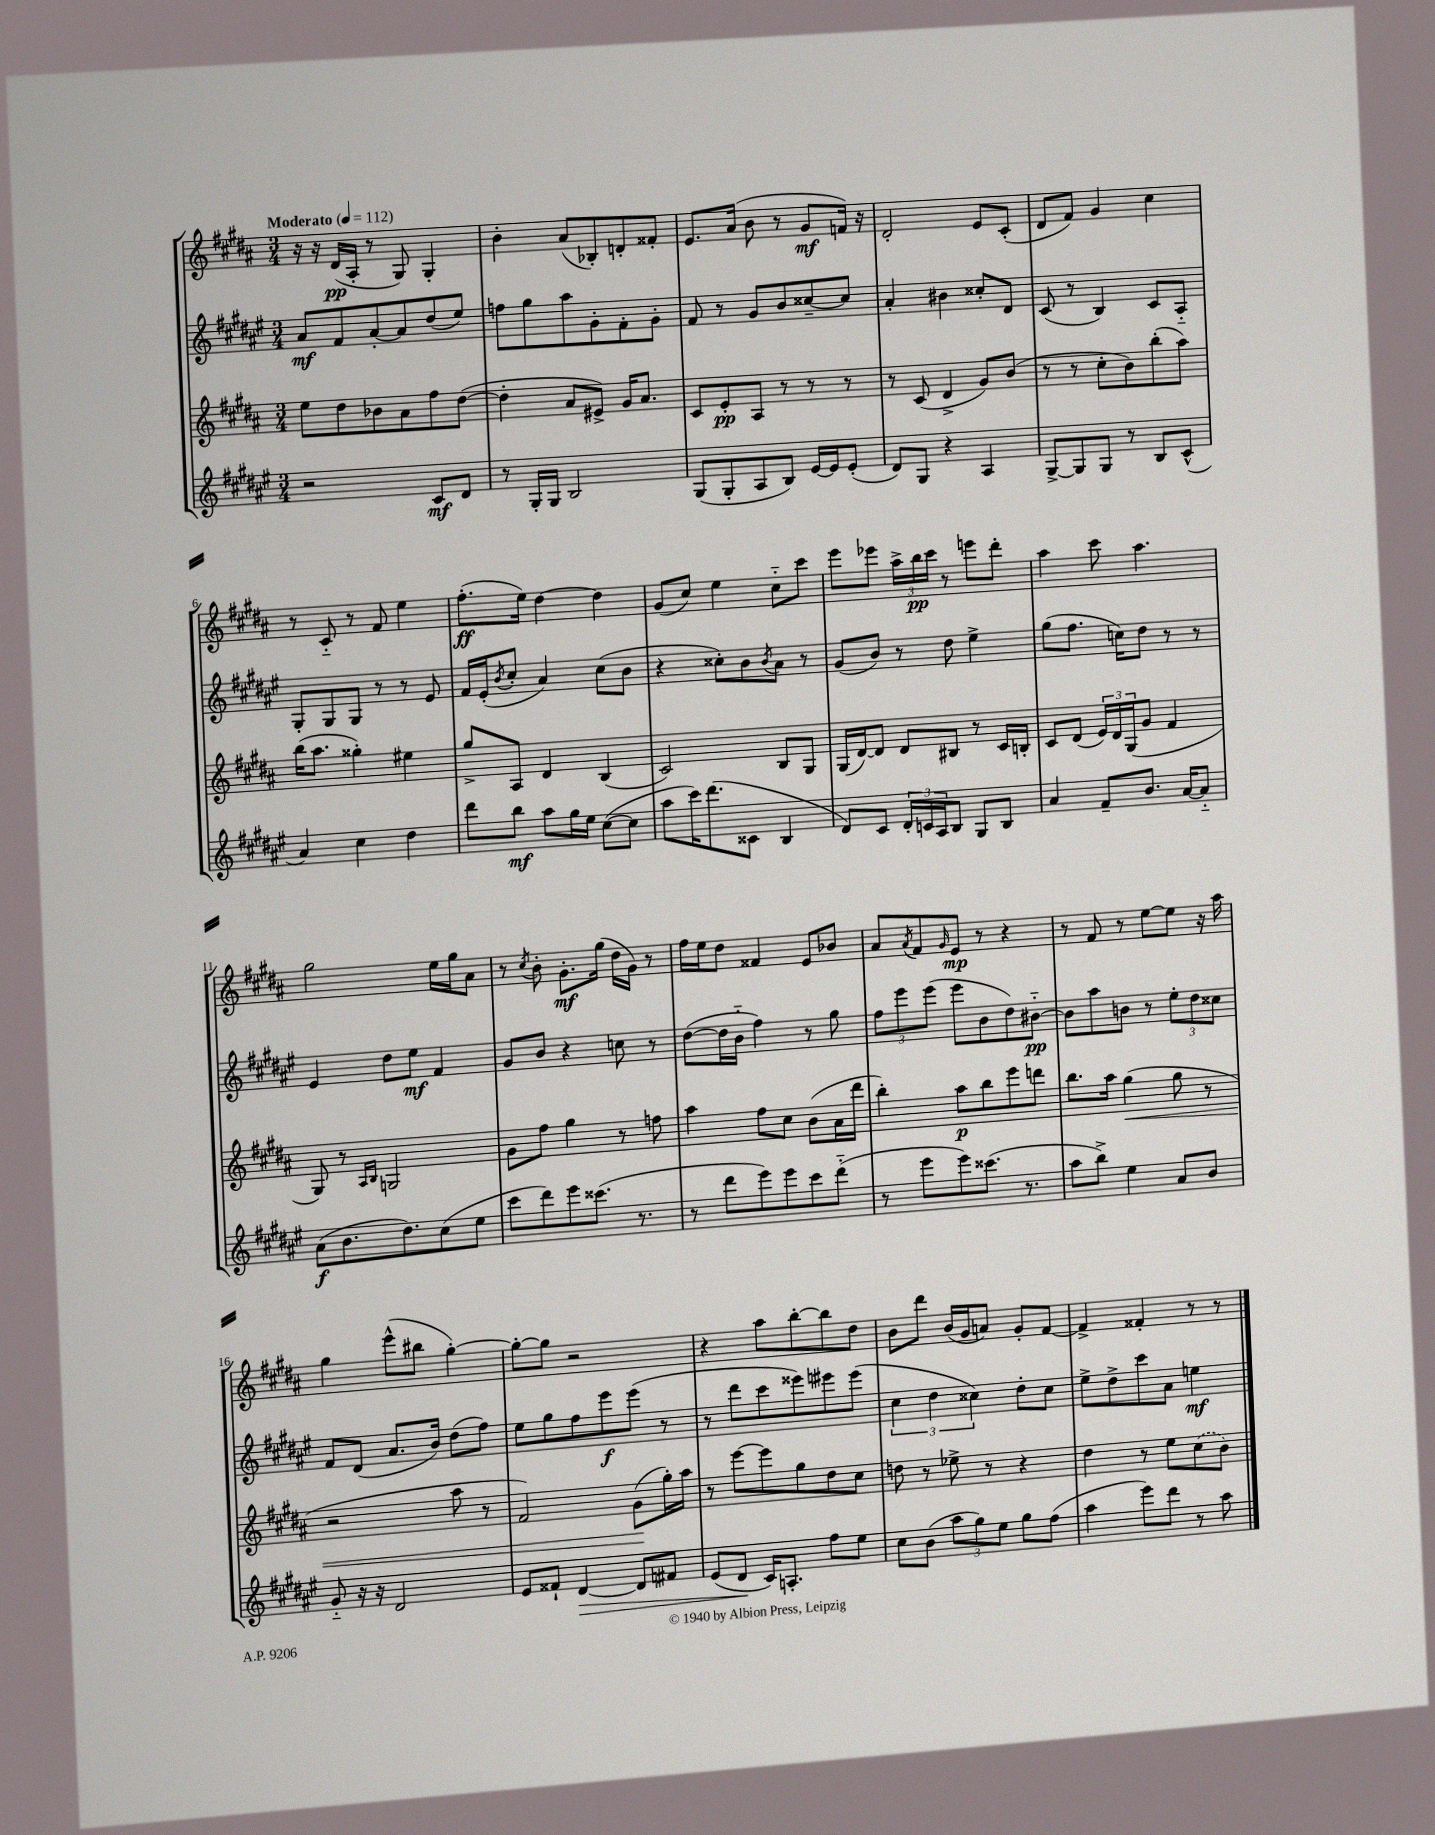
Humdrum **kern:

**kern	**kern	**kern	**kern
*staff4	*staff3	*staff2	*staff1
*clefG2	*clefG2	*clefG2	*clefG2
*k[f#c#g#d#a#e#]	*k[f#c#g#d#a#]	*k[f#c#g#d#a#e#]	*k[f#c#g#d#a#]
*M3/4	*M3/4	*M3/4	*M3/4
*MM112	*MM112	*MM112	*MM112
2r	8ee	8a#	16r
.	.	.	16r
.	8dd#	8f#	(16d#
.	.	.	16A#'
.	8b-	[8a#'	8r
.	8a#	8a#]	8G#)
8c#	8ff#	(8dd#	4G#'
8d#	([8dd#	8ee#)	.
=	=	=	=
8r	4dd#']	8ff	4b'
16G#'	.	8gg#	.
16G#	.	.	.
2B	8a#	8aa#	(8a#
.	8e#^)	8g#'	8B-')
.	16g#	8f#'	8d'
.	8.a#	.	.
.	.	8g#'	8f##'
=	=	=	=
(8G#	8c#	8f#	8.e
8G#'	8e'	8r	.
.	.	.	(16a#
8A#	8A#	8g#	8b
8B)	8r	8b	8r
[16e#	8r	[8cc##~	8g#
16e#]	.	.	.
(8e#'	8r	8cc##]	16f)
.	.	.	16r
=	=	=	=
8d#)	8r	4a#'	2d#'
8G#	(8c#	.	.
4r	4d#^	4b#	.
4A#	8g#)	8cc##'	8e
.	(8b	8d#	(8c#'
=	=	=	=
[8G#^	8r	(8c#	8d#
8G#]	8r	8r	8f#)
8G#	8cc#'	4B)	4g#
8r	8b)	.	.
8B	(8bb'	8c#	4cc#
(8c#^^	8aa#)	8A#'~	.
=	=	=	=
4a#)	(16bb	8G#'	8r
.	8.aa#	.	.
.	.	8G#	8c#'~
4cc#	4gg##')	8G#	8r
.	.	8r	8f#
4dd#	4ee#	8r	4ee
.	.	8e#	.
=	=	=	=
8ddd#	8gg#^	16f#	(8.ff#'
.	.	(16e#'	.
.	.	8qb	.
8bb	8A#	8cc#'	.
.	.	.	16ee)
8aa#	4d#	4a#)	[4dd#
16gg#	.	.	.
16ee#	.	.	.
([8cc#	(4B	(8cc#	4dd#]
8cc#]	.	8b	.
=	=	=	=
8aa#	2c#)	4r	(8g#
16ccc#)	.	.	8cc#)
(8.ddd#	.	.	.
.	.	8cc##')	4ee
8c##	.	8b	.
.	.	8qb	.
4B	8B	8a#	8cc#'~
.	8G#	8r	8ccc#
=	=	=	=
8d#)	(16G#	(8g#	8eee
.	[16d#)	.	.
8c#	8d#]	8b)	8eee-
24d#'	8d#	8r	24aa#^
24c	.	.	24bb
24A#	.	.	24ccc#
8B	8B#	8dd#	8r
8G#	8r	4ee#^	8eee
8B	16c#	.	8ddd#'
.	16B'	.	.
=	=	=	=
4a#	8c#	(8gg#	4aa#
.	(8d#	8.ff#	.
8f#~	24e)	.	8ccc#
.	24d#	.	.
.	.	16cc)	.
.	(24G#	.	.
8.b	8g#	8dd#	4.aa#
.	4f#	8r	.
[16a#	.	.	.
8a#'~]	.	8r	.
=	=	=	=
(8a#	8G#)	4e#	2gg#
8.b	8r	.	.
.	16qqA#	.	.
.	16qqB	.	.
.	2G	8dd#	.
8.dd#)	.	.	.
.	.	8ee#	.
(8cc#	.	4f#	16ee
.	.	.	16gg#
8ee#	.	.	8a#
=	=	=	=
8ccc#	8g#	8g#	8r
.	.	.	8qcc#
8ddd#)	8ff#	8b	8b'
8eee#	4gg#	4r	8.g#'
(8.ccc##	.	.	.
.	.	.	(16gg#
.	8r	8cc	16dd#
8.r	.	.	16g#)
.	8ff	8r	8r
=	=	=	=
8r	4aa#	([8dd#	16ff#
.	.	.	16ee
8ddd#	.	16dd#]	8dd#
.	.	16b'~	.
8eee#)	8ff#	4ff#)	4f##
8eee#	8cc#	.	.
8ccc#	(8b	8r	8e
(8ddd#'~	16a#	8gg#	8b-
.	16ddd#	.	.
=	=	=	=
8r	4bb')	12ff#	8a#
.	.	12eee#	.
.	.	.	8qa#
8eee#	.	.	8f#
.	.	(12eee#	.
.	.	.	16qqg#
8eee#)	8aa#	8eee#	8e
(8.ccc##	8bb	8b	8r
.	8eee	8dd#)	4r
8.r	.	.	.
.	8ddd	[8b#'~	.
=	=	=	=
8aa#	8.bb	8b#]	8r
8bb^)	.	8aa#	8f#
.	16aa#	.	.
4ee#	(4gg#	8b	8r
.	.	8r	[8ee
8a#	8gg#	12ee#'	8ee]
.	.	12dd#	.
8b	8r	.	16r
.	.	12cc##	.
.	.	.	16aa#
=	=	=	=
8g#'~	2r	8f#	4gg#
16r	.	(8d#	.
16r	.	.	.
2d#	.	8.a#	(8eee^^
.	.	.	8bb#
.	.	16b)	.
.	8aa#	(8dd#	[4gg#')
.	8r	8ff#)	.
=	=	=	=
8e#	2f#)	8ee#	8gg#'_
8f##`	.	8gg#	8gg#]
[4d#	.	8ff#	2r
.	.	8eee#	.
8d#]	(8g#	(8eee#	.
8f#	16gg#')	8r	.
.	16aa#	.	.
=	=	=	=
(8e#	8r	8r	4r
8d#	[8eee	8ddd#	.
16c#)	8eee]	8ccc#	8aa#
8.A'	.	.	.
.	8gg#	8eee##)	[8bb'
8ff#	8dd#	8eee#	8bb]
8ee#	8cc#	(8eee#	8dd#
=	=	=	=
8cc#	8dd	6cc#	8b
(8b	8r	.	8ddd#
.	.	6dd#	.
12aa#	8ee-^	.	(16b
.	.	.	16g#
12gg#)	.	6cc##)	.
.	8r	.	8a)
12ee#	.	.	.
8gg#	4r	8dd#'	8g#'
(8ff#	.	8cc##	[8f#
=	=	=	=
4aa#	4dd#	8ee#^	4f#^]
.	.	8dd#^	.
8eee#)	8r	8ccc#	4f##'
8ddd#	8ee	8a#	.
8r	(8cc#	4ee	8r
8aa#	8b)	.	8r
==	==	==	==
*-	*-	*-	*-
